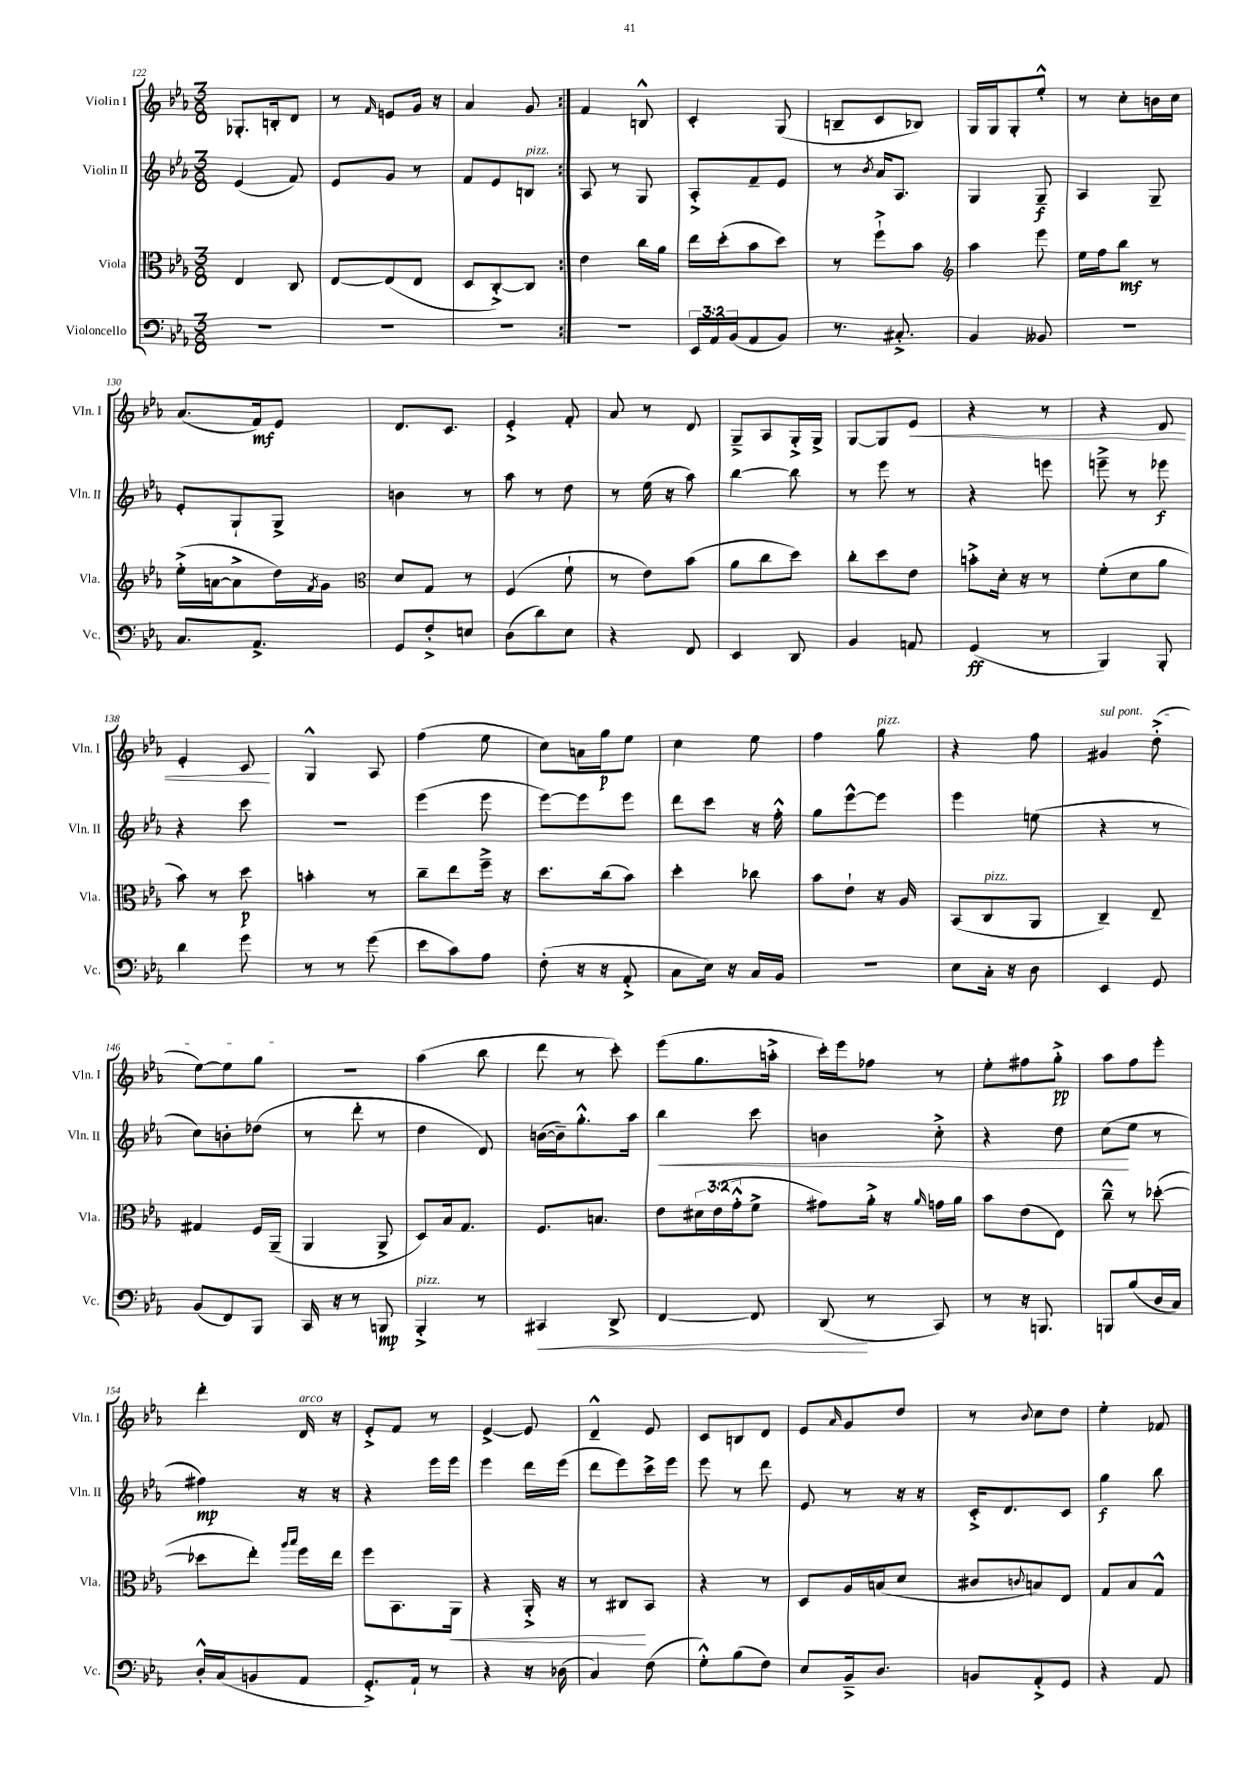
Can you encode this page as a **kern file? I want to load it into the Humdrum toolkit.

**kern	**dynam	**kern	**dynam	**kern	**dynam	**kern	**dynam
*part4	*part4	*part3	*part3	*part2	*part2	*part1	*part1
*staff4	*staff4	*staff3	*staff3	*staff2	*staff2	*staff1	*staff1
*I"Violoncello	*	*I"Viola	*	*I"Violin II	*	*I"Violin I	*
*I'Vc.	*	*I'Vla.	*	*I'Vln. II	*	*I'Vln. I	*
*clefF4	*	*clefC3	*	*clefG2	*	*clefG2	*
*k[b-e-a-]	*	*k[b-e-a-]	*	*k[b-e-a-]	*	*k[b-e-a-]	*
*M3/8	*	*M3/8	*	*M3/8	*	*M3/8	*
=122	=122	=122	=122	=122	=122	=122	=122
4.r	.	4E-/	.	(4e-/	.	8.G-X'/L	.
.	.	.	.	.	.	16Bn'/k	.
.	.	8C/	.	8f/)	.	8d/J	.
=123	=123	=123	=123	=123	=123	=123	=123
4.r	.	[8E-/L	.	8e-/L	.	8r	.
.	.	.	.	.	.	16qqf/	.
.	.	(8E-/]	.	8g/J	.	8en/L	.
.	.	8E-/J	.	8r	.	16g/Jk	.
.	.	.	.	.	.	16r	.
=124	=124	=124	=124	=124	=124	=124	=124
4.r	.	8D/L	.	8f/L	.	4a-/	.
.	.	[8C'^/)	.	8e-/	.	.	.
!	!	!	!	!LO:TX:a:i:t=pizz.	!	!	!
.	.	8C/J]	.	8Bn/J	.	8g/	.
=125:|!	=125:|!	=125:|!	=125:|!	=125:|!	=125:|!	=125:|!	=125:|!
4.r	.	4e-\	.	8A-/	.	4f/	.
.	.	.	.	8r	.	.	.
.	.	16cc\LL	.	8G/	.	8Bn^^/	.
.	.	16a-\JJ	.	.	.	.	.
=126	=126	=126	=126	=126	=126	=126	=126
24EE-/LL	.	16ee-\LL	.	8A-'^/L	.	4c'/	.
24AA-/	.	.	.	.	.	.	.
.	.	(16dd'\J	.	.	.	.	.
(24BB-/J	.	.	.	.	.	.	.
8AA-/	.	8b-\	.	8f~/	.	.	.
8BB-/J)	.	8dd\J)	.	8e-/J	.	(8G/	.
=127	=127	=127	=127	=127	=127	=127	=127
8.r	.	8r	.	8r	.	8Bn~/L	.
.	.	.	.	8qb-/	.	.	.
.	.	8ff`^\L	.	16a-/KL	.	8c/	.
8.C#X'^/	.	.	.	8.A-/J	.	.	.
.	.	8b-\J	.	.	.	8B-X/J)	.
=128	=128	=128	=128	=128	=128	=128	=128
*	*	*clefG2	*	*	*	*	*
4BB-/	.	4aa-\	.	4G/	.	16G/LL	.
.	.	.	.	.	.	16G/J	.
.	.	.	.	.	.	8G'/	.
8BB--X/	.	8eee-\	.	8G~/	f	8ee-'^^/J	.
=129	=129	=129	=129	=129	=129	=129	=129
4.r	.	16ee-\LL	.	4A-/	.	8r	.
.	.	16ff\J	.	.	.	.	.
.	.	8bb-\J	mf	.	.	8cc'\L	.
.	.	8r	.	8G~/	.	16bn\L	.
.	.	.	.	.	.	16cc\JJ	.
!!LO:LB:g=z
=130	=130	=130	=130	=130	=130	=130	=130
8.C/L	.	(16ee-'^\LL	.	8e-'/L	.	(8.a-/L	.
.	.	[16an\J	.	.	.	.	.
.	.	8a^\]	.	8G`/	.	.	.
8.AA-^/J	.	.	.	.	.	16f/k)	mf
.	.	16dd\L)	.	8G^/J	.	8e-/J	.
.	.	8qf/	.	.	.	.	.
.	.	16g\JJ	.	.	.	.	.
=131	=131	=131	=131	=131	=131	=131	=131
*	*	*clefC3	*	*	*	*	*
8GG/L	.	8d/L	.	4bn\	.	8.d/L	.
8F'^/	.	8G/J	.	.	.	.	.
.	.	.	.	.	.	8.c/J	.
8En/J	.	8r	.	8r	.	.	.
=132	=132	=132	=132	=132	=132	=132	=132
(8D\L	.	(4F/	.	8aa-\	.	4e-'^/	.
8d\)	.	.	.	8r	.	.	.
8E-\J	.	8f`\	.	8dd\	.	8f'/	.
=133	=133	=133	=133	=133	=133	=133	=133
4r	.	8r	.	8r	.	8a-/	.
.	.	8e-\L)	.	(16ee-\	.	8r	.
.	.	.	.	16r	.	.	.
8FF/	.	(8b-\J	.	8aa-\)	.	8d/	.
=134	=134	=134	=134	=134	=134	=134	=134
4EE-/	.	8a-\L	.	[4bb-\	.	8G~^/L	.
.	.	8cc\	.	.	.	8A-/	.
8DD/	.	8dd\J)	.	8bb-\]	.	16G'^/L	.
.	.	.	.	.	.	16G^/JJ	.
=135	=135	=135	=135	=135	=135	=135	=135
4BB-/	.	8cc'\L	.	8r	.	[8G/L	.
.	.	8dd\	.	8eee-\	.	8G/]	.
!	!	!	!	!	!	!	!LO:HP:b
8AAn/	.	8e-\J	.	8r	.	8e-/J	<
=136	=136	=136	=136	=136	=136	=136	=136
(4GG/	ff	8bn'^\L	.	4r	.	4r	.
.	.	16d'\Jk	.	.	.	.	.
.	.	16r	.	.	.	.	.
8r	.	8r	.	8eeen\	.	8r	.
=137	=137	=137	=137	=137	=137	=137	=137
4BBB-/)	.	(8f'\L	.	8eeen~^\	.	4r	.
.	.	8d\	.	8r	.	.	.
8BBB-'/	.	8a-\J	.	8eee-X\	f	8d/	.
!!LO:LB:g=z
=138	=138	=138	=138	=138	=138	=138	=138
4d\	.	8b-\)	.	4r	.	4e-'/	.
.	.	8r	.	.	.	.	.
8g\	.	8dd\	p	8ccc\	.	8c/	.
.	.	.	.	.	.	.	[
=139	=139	=139	=139	=139	=139	=139	=139
8r	.	4bn'\	.	4.r	.	4G^^/	.
8r	.	.	.	.	.	.	.
(8g\	.	8r	.	.	.	8A-/	.
=140	=140	=140	=140	=140	=140	=140	=140
8e-\L	.	8cc~\L	.	(4eee-\	.	(4ff\	.
8c\)	.	8ee-\	.	.	.	.	.
8A-\J	.	16ff~^\Jk	.	8eee-\	.	8ee-\	.
.	.	16r	.	.	.	.	.
=141	=141	=141	=141	=141	=141	=141	=141
(8F'\	.	8.dd\L	.	[8eee-\L)	.	8cc\L)	.
16r	.	.	.	8eee-\]	.	16an\L	.
16r	.	(16cc\k	.	.	.	16gg\J	p
8AA-'^/	.	8b-\J)	.	8eee-\J	.	8ee-\J	.
=142	=142	=142	=142	=142	=142	=142	=142
8C\L	.	4dd'\	.	8ddd\L	.	4cc\	.
16E-\Jk)	.	.	.	8ccc\J	.	.	.
16r	.	.	.	.	.	.	.
16C/LL	.	8cc-X\	.	16r	.	8ee-\	.
16BB-/JJ	.	.	.	16ff'^^\	.	.	.
=143	=143	=143	=143	=143	=143	=143	=143
4.r	.	8b-\L	.	8gg\L	.	4ff\	.
.	.	8e-`\J	.	[8eee-^^\	.	.	.
!	!	!	!	!	!	!LO:TX:a:i:t=pizz.	!
.	.	16r	.	8eee-\J]	.	8gg\	.
.	.	16A-/	.	.	.	.	.
=144	=144	=144	=144	=144	=144	=144	=144
8E-\L	.	(8BB-/L	.	4eee-\	.	4r	.
!	!	!LO:TX:a:i:t=pizz.	!	!	!	!	!
16C'\Jk	.	8C/	.	.	.	.	.
16r	.	.	.	.	.	.	.
8D\	.	8AA-/J	.	(8een\	.	8ff\	.
=145	=145	=145	=145	=145	=145	=145	=145
!	!	!	!	!	!	!LO:TX:a:i:t=sul pont.	!
4EE-/	.	4C~/)	.	4r	.	4g#X/	.
8GG/	.	8E-~/	.	8r	.	(8dd'^\	.
!!LO:LB:g=z
=146	=146	=146	=146	=146	=146	=146	=146
(8BB-/L	.	4G#X/	.	8cc\L)	.	[8ee-\L)	.
8FF/)	.	.	.	8bn'\	.	8ee-\]	.
8BBB-/J	.	16F/LL	.	(8dd-X\J	.	8gg\J	.
.	.	(16AA-~/JJ	.	.	.	.	.
=147	=147	=147	=147	=147	=147	=147	=147
16CC/	.	4AA-/	.	8r	.	4.r	.
16r	.	.	.	.	.	.	.
8r	.	.	.	8ddd'\	.	.	.
8BBBn/	mp	8AA-^/	.	8r	.	.	.
=148	=148	=148	=148	=148	=148	=148	=148
!LO:TX:a:i:t=pizz.	!	!	!	!	!	!	!
4BBB-'^/	.	8D/L)	.	4dd\	.	(4aa-\	.
.	.	16B-/k	.	.	.	.	.
.	.	8.G/J	.	.	.	.	.
8r	.	.	.	8d/)	.	8bb-\	.
=149	=149	=149	=149	=149	=149	=149	=149
!	!LO:HP:b	!	!	!	!	!	!
4CC#X/	<	8.F/L	.	([16bn\LL	.	8ddd\	.
.	.	.	.	16b~\J])	.	.	.
.	.	.	.	8.gg'^^\	.	8r	.
.	.	8.Bn/J	.	.	.	.	.
8DD^/	.	.	.	.	.	8ccc'\)	.
.	.	.	.	16aa-\Jk	.	.	.
=150	=150	=150	=150	=150	=150	=150	=150
!	!	!	!	!	!LO:HP:b	!	!
[4FF/	.	8e-\L	.	4bb-\	<	(8eee-\L	.
.	.	24d#X\L	.	.	.	8.gg\	.
.	.	(24e-\	.	.	.	.	.
.	.	24g'^^\J	.	.	.	.	.
8FF/]	.	8f^\J	.	8ccc\	.	.	.
.	.	.	.	.	.	16aan'^\Jk	.
=151	=151	=151	=151	=151	=151	=151	=151
(8DD/	.	8g#X\L)	.	4bn\	.	16ccc'\LL)	.
.	.	.	.	.	.	16eee-\J	.
8r	[	16a-'^\Jk	.	.	.	8ff-X\J	.
.	.	16r	.	.	.	.	.
.	.	16qqa-/	.	.	.	.	.
8CC/)	.	16gn\LL	.	8cc'^\	.	8r	.
.	.	16a-\JJ	.	.	.	.	.
=152	=152	=152	=152	=152	=152	=152	=152
8r	.	8b-\L	.	4r	.	8ee-'\L	.
16r	.	(8e-\	.	.	.	8ff#X\	.
8.BBBn/	.	.	.	.	.	.	.
.	.	8E-\J)	.	8dd\	.	8gg'^\J	pp
=153	=153	=153	=153	=153	=153	=153	=153
8BBBn/L	.	8cc~^^\	.	(8cc\L	.	8aa-\L	.
(8B-/	.	8r	.	8ee-\J	[	8ff\	.
16D/L	.	([8dd-X'\	.	8r	.	8eee-'\J	.
16C/JJ)	.	.	.	.	.	.	.
!!LO:LB:g=z
=154	=154	=154	=154	=154	=154	=154	=154
16D'^^/LL	.	8dd-X\L]	.	4ff#X\)	mp	4ddd'\	.
(16C/J	.	.	.	.	.	.	.
8BBn/	.	8ee-'\J)	.	.	.	.	.
.	.	16qqaa-/LL	.	.	.	.	.
.	.	16qqbb-/JJ	.	.	.	.	.
!	!	!	!	!	!	!LO:TX:a:i:t=arco	!
8AA-/J	.	16ff\LL	.	16r	.	16d/	.
.	.	16ee-\JJ	.	16r	.	16r	.
=155	=155	=155	=155	=155	=155	=155	=155
8.GG'^/L)	.	8ff\L	.	4r	.	8e-'^/L	.
.	.	8.BB-\	.	.	.	8f/J	.
16AA-`/Jk	.	.	.	.	.	.	.
8r	.	.	.	16eee-\LL	.	8r	.
!	!	!	!LO:HP:b	!	!	!	!
.	.	16AA-\Jk	<	16eee-\JJ	.	.	.
=156	=156	=156	=156	=156	=156	=156	=156
4r	.	4r	.	4eee-\	.	[4e-^/	.
16r	.	16AA-'^/	.	16ddd\LL	.	8e-/]	.
(16D-X\	.	16r	.	(16eee-\JJ	.	.	.
=157	=157	=157	=157	=157	=157	=157	=157
4C/)	.	8r	.	8ddd\L	.	4d~^^/	.
.	.	8C#X/L	.	8eee-\)	.	.	.
(8F\	.	8BB-/J	[	16ccc^\L	.	8e-/	.
.	.	.	.	16eee-\JJ	.	.	.
=158	=158	=158	=158	=158	=158	=158	=158
8G'^^\L)	.	4r	.	8eee-\	.	8c/L	.
(8B-\	.	.	.	8r	.	8Bn/	.
8F\J)	.	8r	.	8ddd\	.	8d/J	.
=159	=159	=159	=159	=159	=159	=159	=159
8E-/L	.	8D/L	.	8e-/	.	8e-/L	.
.	.	.	.	.	.	16qqa-/	.
16BB-~^/k	.	16A-/L	.	8r	.	8g/	.
8.D/J	.	(16Bn/J	.	.	.	.	.
.	.	8d/J	.	16r	.	8dd/J	.
.	.	.	.	16r	.	.	.
=160	=160	=160	=160	=160	=160	=160	=160
8BBn/L	.	8c#X/L	.	16c'^/KL	.	8r	.
.	.	.	.	8.d/	.	.	.
.	.	8qqcn/	.	.	.	8qqb-/	.
8AA-'^/	.	8Bn/)	.	.	.	8cc\L	.
8GG/J	.	8E-/J	.	8c/J	.	8dd\J	.
=161	=161	=161	=161	=161	=161	=161	=161
4r	.	8G/L	.	4gg\	f	4ee-'\	.
.	.	8B-/	.	.	.	.	.
8AA-/	.	8G^^/J	.	8bb-\	.	8f-X/	.
==	==	==	==	==	==	==	==
*-	*-	*-	*-	*-	*-	*-	*-
